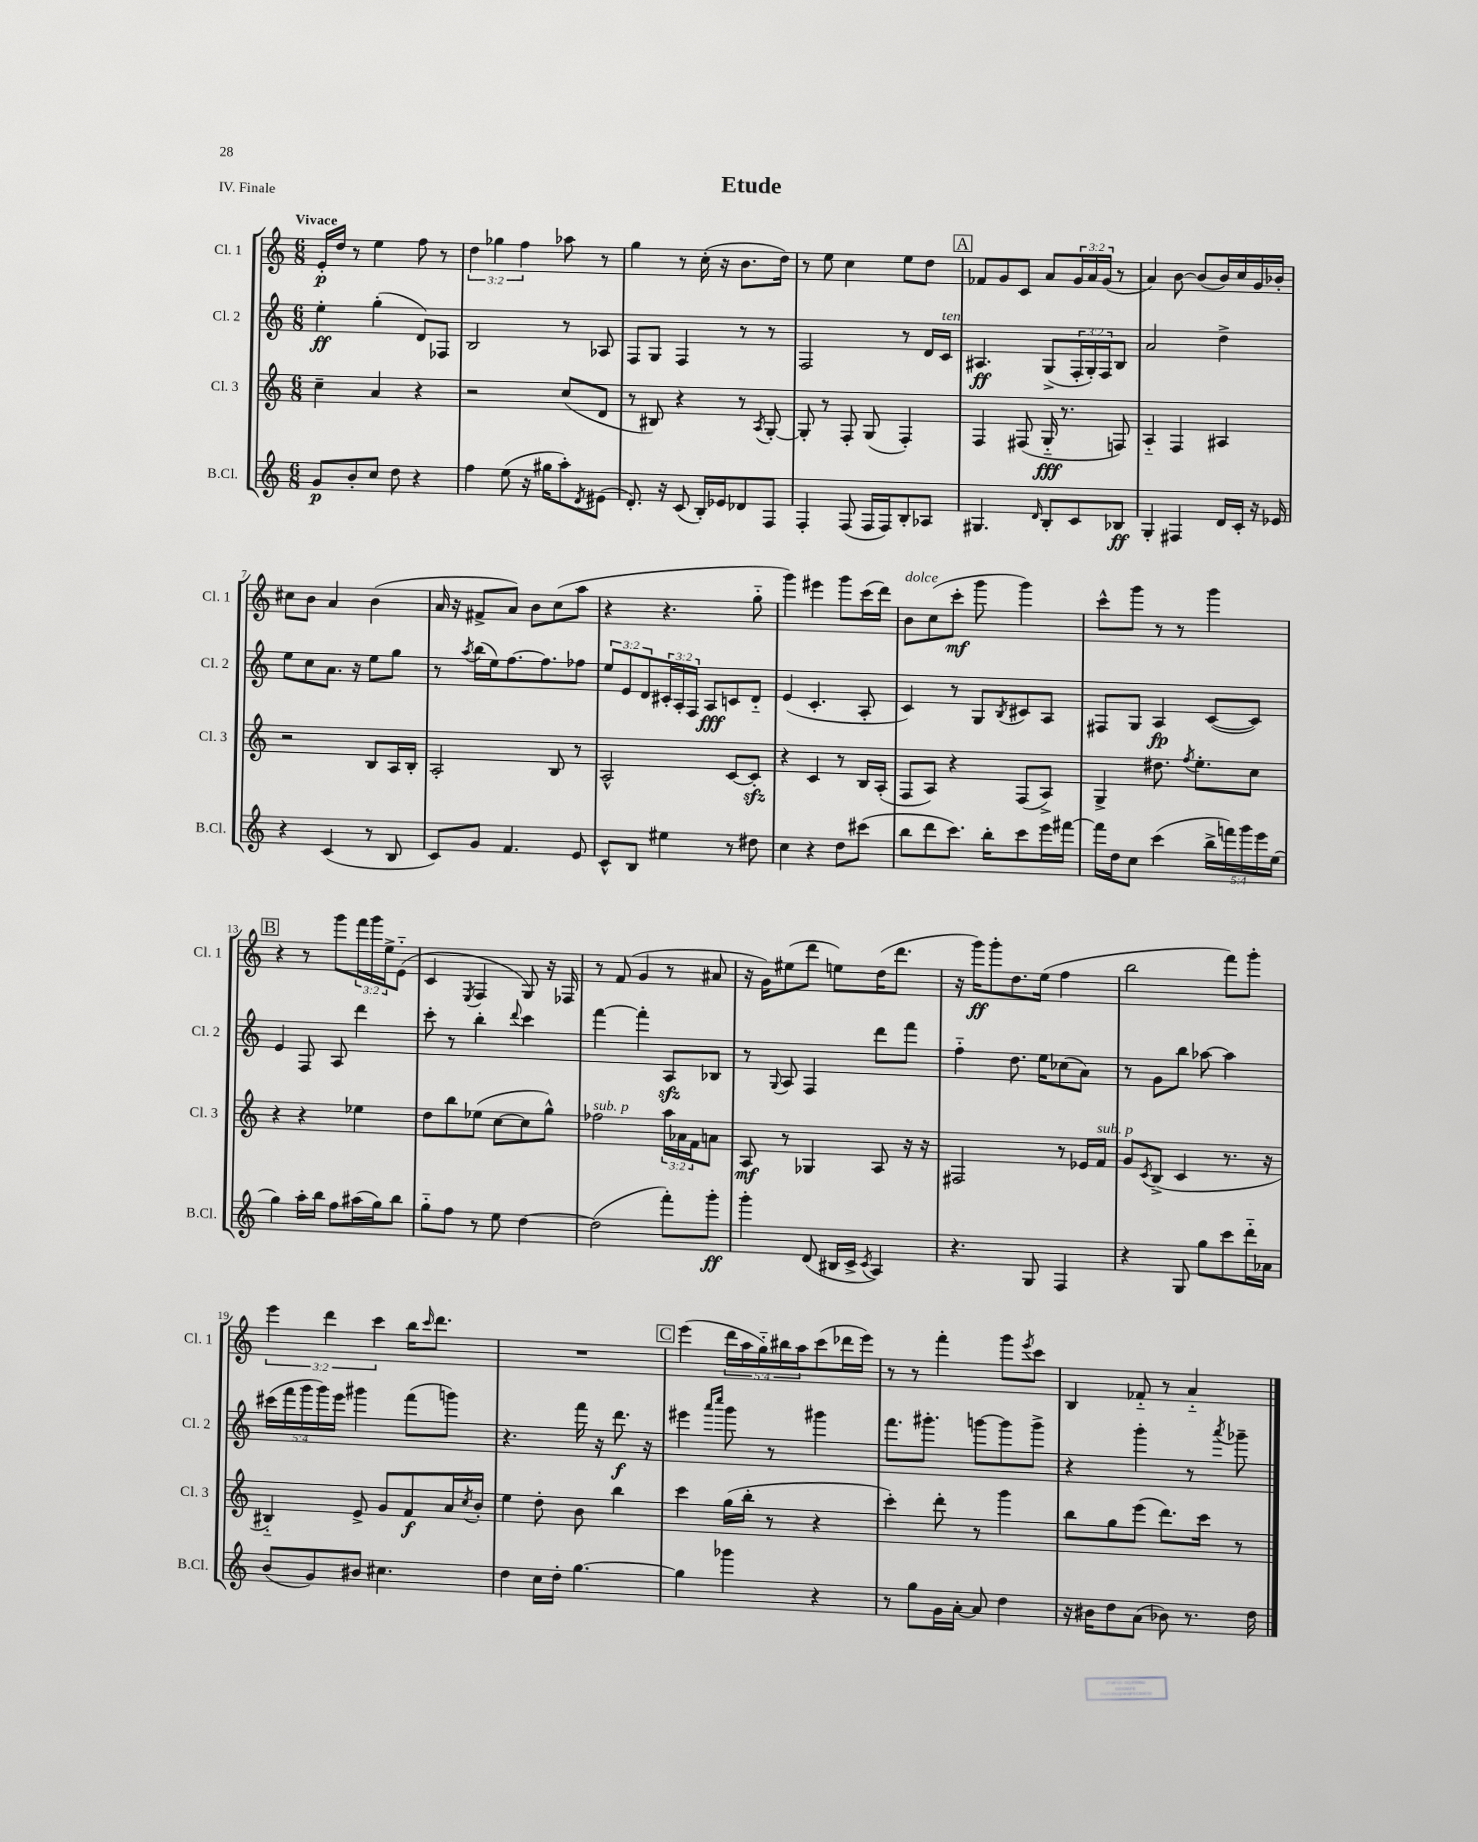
\header { title = "Etude" piece = "IV. Finale" }
<<
\new StaffGroup <<
\new Staff = "s0" \with { instrumentName = "Cl. 1" shortInstrumentName = "Cl. 1" } {
    \clef treble \key c \major \numericTimeSignature \time 6/8 \override Staff.TupletNumber.text = #tuplet-number::calc-fraction-text \tempo "Vivace"
    e'16-.\p d''16 r8 e''4 f''8 r8 |
    \tuplet 3/2 { d''4 ges''4 f''4 } aes''8 r8 |
    g''4 r8 c''16-.( r16 b'8. d''16) |
    r8 e''8 c''4 e''8 d''8 |
    \mark \markup { \box "A" } fes'8 g'8 c'8 a'8 \tuplet 3/2 { g'16 a'16 g'16( } r8 |
    a'4) b'8~ b'8( b'16) c''16 g'16 bes'16-. |
    cis''8 b'8 a'4 b'4( |
    a'16 r16 fis'8-> a'8) b'8 c''8( a''8 |
    r4 r4. g''8-_ |
    g'''4) eis'''4 g'''8 c'''16( d'''16) |
    b'8^\markup { \italic "dolce" } c''8( c'''8-.\mf g'''8 g'''4) |
    c'''8-^ g'''8 r8 r8 g'''4 |
    \mark \markup { \box "B" } r4 r8 g'''8 \tuplet 3/2 { f'''16 g'''16 e''16-> } e'8-_( |
    c'4 \acciaccatura { e8 } f4 g8) r16 fes16 |
    r8 f'8( g'4 r8 ais'8 |
    r16 g'16) eis''8( d'''8 e''8) d''16( d'''8. |
    r16 g'''16\ff) g'''8-. d''8. e''16( f''4 |
    b''2 f'''8) g'''8-. |
    \tuplet 3/2 { e'''4 d'''4 c'''4 } b''16 \grace { c'''16 } d'''8. |
    R2. |
    \mark \markup { \box "C" } e'''4( \tuplet 5/4 { d'''16 a''16 g''16-_) bis''16 a''16 } c'''8( des'''16 e'''16) |
    r8 r8 f'''4-. g'''8 \acciaccatura { e'''8 } c'''8 |
    b4 fes'8-_ r8 a'4-_ \bar "|." |
}
\new Staff = "s1" \with { instrumentName = "Cl. 2" shortInstrumentName = "Cl. 2" } {
    \clef treble \key c \major \numericTimeSignature \time 6/8 \override Staff.TupletNumber.text = #tuplet-number::calc-fraction-text
    e''4-.\ff g''4-.( d'8) fes8 |
    b2 r8 aes8 |
    f8 g8 f4 r8 r8 |
    f2 r8 d'16 c'16^\markup { \italic "ten." } |
    \mark \markup { \box "A" } ais4.\ff g8->( \tuplet 3/2 { f16-. g16-.) f16 } b8 |
    a'2 d''4-> |
    e''8 c''8 a'8. r16 e''8 g''8 |
    r8 \acciaccatura { a''8 } b''16( e''16) f''8.~ f''8. fes''8 |
    \tuplet 3/2 { e''8 e'8 d'8 } \tuplet 3/2 { cis'16-. a16-. f16 } a8\fff c'8 d'8-_ |
    e'4( c'4.-. a8-. |
    c'4) r8 g8 \acciaccatura { b8 } cis'8 a8 |
    fis8 g8 a4\fp c'8~( c'8) |
    \mark \markup { \box "B" } e'4 f8 a8 d'''4 |
    c'''8-. r8 b''4-. \appoggiatura { d'''8 } c'''4 |
    f'''4~ f'''4-. a8\sfz bes8 |
    r8 \appoggiatura { g8 } a8 f4 d'''8 f'''8 |
    f''4-_ d''8. e''16 ces''8( a'8) |
    r8 g'8 b''8 aes''8~ aes''4 |
    \tuplet 5/4 { cis'''16( f'''16 g'''16 g'''16) e'''16 } gis'''4 f'''8( g'''8) |
    r4. f'''16 r16 d'''8.\f r16 |
    \mark \markup { \box "C" } eis'''4 \grace { a'''16 c''''16 } g'''8 r8 gis'''4 |
    f'''8. gis'''8.-. g'''8~ g'''8 g'''8-> |
    r4 g'''4-. r8 \acciaccatura { a'''8 } ges'''8-- \bar "|." |
}
\new Staff = "s2" \with { instrumentName = "Cl. 3" shortInstrumentName = "Cl. 3" } {
    \clef treble \key c \major \numericTimeSignature \time 6/8 \override Staff.TupletNumber.text = #tuplet-number::calc-fraction-text
    c''4-- a'4 r4 |
    r2 c''8( d'8 |
    r8 bis8) r4 r8 \acciaccatura { a8 } g8~-. |
    g8-. r8 f8-. g8( f4-.) |
    \mark \markup { \box "A" } f4 fis8( g16-_\fff r8. f8) |
    a4-_ f4 ais4 |
    r2 b8 a16 b16-. |
    a2-. b8 r8 |
    a2-^ c'8~ c'8-.\sfz |
    r4 c'4 r8 b16 a16-.( |
    f8 a8) r4 f8( a8->) |
    g4-> dis''8. \acciaccatura { f''8 } e''8.-. c''8 |
    \mark \markup { \box "B" } r4 r4 ees''4 |
    d''8 b''8 ees''8( c''8~ c''8 g''8-^) |
    fes''2^\markup { \italic "sub. p" } \tuplet 3/2 { a''16 aes'16 f'16 } a'8 |
    a8\mf r8 ges4 a8 r16 r16 |
    fis2 r8 ees'16 f'16^\markup { \italic "sub. p" } |
    g'8 \acciaccatura { c'8 } b8->( c'4 r8. r16 |
    bis4-_) e'8-> g'8 f'8\f a'16 \acciaccatura { c''8 } b'16-. |
    e''4 d''8-. b'8 b''4 |
    \mark \markup { \box "C" } c'''4 g''16( b''16-. r8 r4 |
    c'''4-.) d'''8-. r8 g'''4 |
    b''8 g''8 e'''8( d'''8.) c'''16 r8 \bar "|." |
}
\new Staff = "s3" \with { instrumentName = "B.Cl." shortInstrumentName = "B.Cl." } {
    \clef treble \key c \major \numericTimeSignature \time 6/8 \override Staff.TupletNumber.text = #tuplet-number::calc-fraction-text
    g'8\p b'8-. c''8 d''8 r4 |
    f''4 e''8( r16 gis''16 a''8-.) \acciaccatura { d'8 } eis'8( |
    d'8.-.) r16 c'8( b16-.) ees'16 des'8 f8 |
    f4-. f8( f16 f16) b8-. aes8 |
    \mark \markup { \box "A" } gis4. \grace { d'16 } b8-. c'8 bes8\ff |
    g4-. fis4 d'16 c'16-. r16 ees'16 |
    r4 c'4( r8 b8 |
    c'8) g'8 f'4. e'8 |
    c'8-^ b8 eis''4 r8 dis''8 |
    c''4 r4 d''8 cis'''8( |
    b''8 d'''8 c'''8.) b''16-. c'''8 e'''16 fis'''16~ |
    fis'''16 d''16 c''8 c'''4( \tuplet 5/4 { b''16-> f'''16) g'''16 e'''16 e''16( } |
    \mark \markup { \box "B" } g''4) a''16-. b''16 f''8 ais''16( g''16) b''8 |
    g''8-_ f''8 r8 e''8 d''4~ |
    d''2( f'''8-.) g'''8-.\ff |
    g'''4-. d'8( bis16 c'16-> \acciaccatura { c'8 } a4) |
    r4. g8 f4 |
    r4 g8 g''8 c'''8 d'''16-_ aes'16 |
    b'8( g'8) bis'8 cis''4. |
    d''4 c''16 d''16-. g''4.~ |
    \mark \markup { \box "C" } g''4 ges'''4 r4 |
    r8 g''8 g'16 a'16~-. a'8 d''4 |
    r16 bis'16 d''8 a'8( bes'8) r8. d''16 \bar "|." |
}
>>
>>
